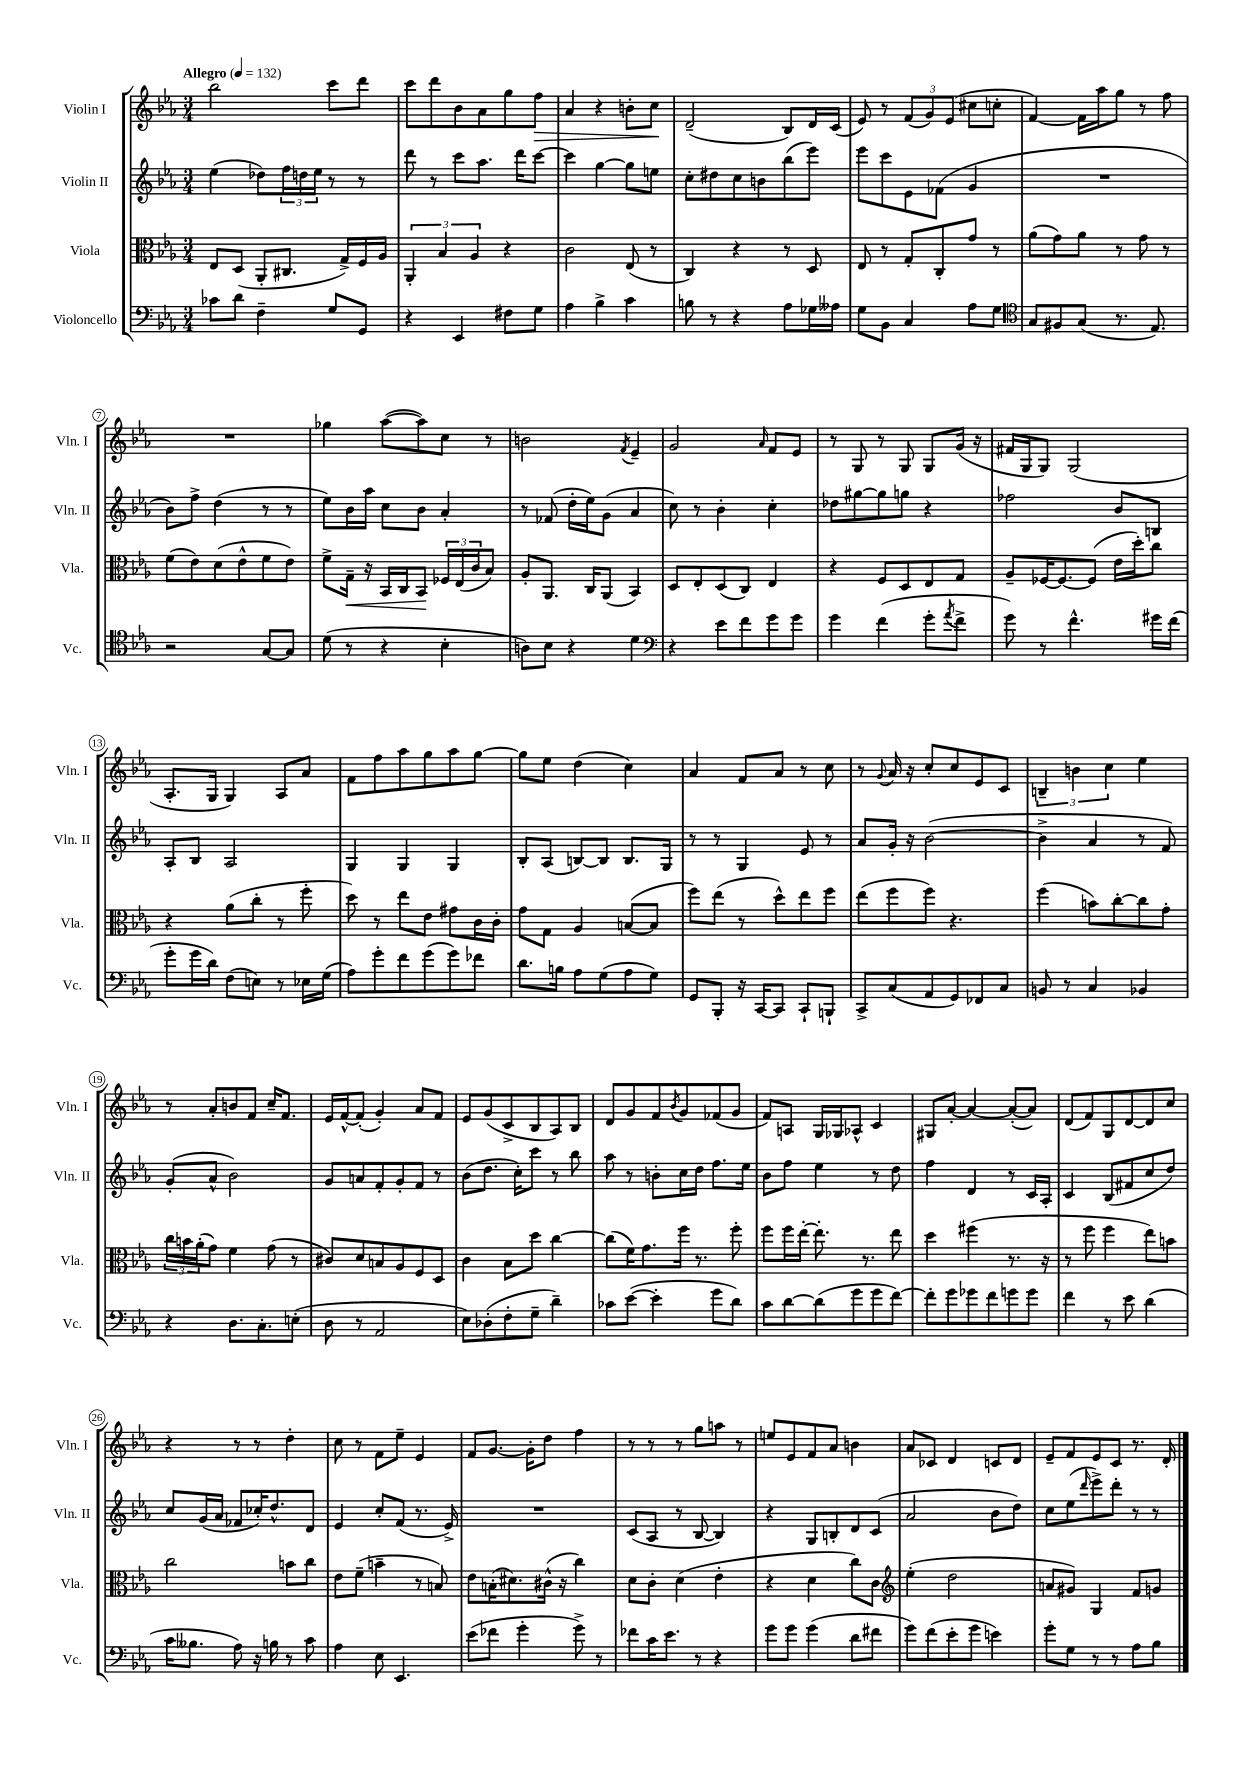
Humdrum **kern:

**kern	**kern	**kern	**kern
*staff4	*staff3	*staff2	*staff1
*clefF4	*clefC3	*clefG2	*clefG2
*k[b-e-a-]	*k[b-e-a-]	*k[b-e-a-]	*k[b-e-a-]
*M3/4	*M3/4	*M3/4	*M3/4
*MM132	*MM132	*MM132	*MM132
8c-\L	8E-/L	(4ee-\	2bb-\
8d\J	(8D/J	.	.
4F~\	8AA-'/L	8dd-\L)	.
.	8.C#/J	24ff\L	.
.	.	24dd\	.
.	.	24ee-\JJ	.
8G/L	.	8r	8ccc\L
.	16G^/LL)	.	.
8GG/J	16F/	8r	8ddd\J
.	16A-/JJ	.	.
=	=	=	=
4r	6AA-'/	8ddd\	8ccc\L
.	.	8r	8ddd\
.	6B-/	.	.
4EE-/	.	8ccc\L	8b-\
.	6A-/	.	.
.	.	8.aa-\J	8a-\
8F#\L	4r	.	8gg\
.	.	16ddd\LK	.
8G\J	.	[8ccc\J	8ff\J
=	=	=	=
4A-\	2c\	4ccc\]	4a-/
4B-^\	.	[4gg\	4r
4c\	(8E-/	8gg\]L	8b'\L
.	8r	8ee\J	8cc\J
=	=	=	=
8B\	4C/)	8cc'\L	(2d~/
8r	.	8dd#\	.
4r	4r	8cc\	.
.	.	8b\	.
8A-\L	8r	(8bb-\	8B-/L)
16G-\L	8D/	8eee-\J)	16d/L
16A--\JJ	.	.	(16c/JJ
=	=	=	=
8G\L	8E-/	8eee-\L	8e-/)
8BB-\J	8r	8ccc\	8r
4C/	8G'/L	8e-\	(12f/L
.	.	.	12g/)
.	8C'/	(8f-\J	.
.	.	.	(12e-/J
8A-\L	8g/J	4g/	8cc#\L
8G\J	8r	.	8cc'\J
=	=	=	=
*clefC4	*	*	*
8G/L	(8a-\L	2.r	[4f/)
8F#/	8g\)	.	.
(8G/J	8a-\J	.	16f\]LL
.	.	.	16aa-\J
8.r	8r	.	8gg\J
.	8g\	.	8r
8.E-/)	.	.	.
.	8r	.	8ff\
=	=	=	=
2r	(8f\L	8b-\L)	2.r
.	8e-\)	8ff^\J	.
.	(8d\	(4dd\	.
.	8e-^^\	.	.
[8G/L	8f\	8r	.
8G/]J	8e-\J)	8r	.
=	=	=	=
(8d\	8f^\L	8ee-\L)	4gg-\
8r	16G~\Jk	16b-\L	.
.	16r	16aa-\JJ	.
4r	16BB-/LL	8cc\L	([8aa-\L
.	16C/J	.	.
.	8BB-/J	8b-\J	8aa-\])
4B-'\	24F-/LL	4a-'/	8cc\J
.	(24E-/	.	.
.	24c/J	.	.
.	8B-/J)	.	8r
=	=	=	=
8A\L)	8A-'/L	8r	2b\
8B-\J	8.AA-/J	(8f-/	.
4r	.	16dd'\LL	.
.	16C/LK	16ee-\J)	.
.	(8AA-/J	(8g\J	.
.	.	.	8qf/
4d\	4BB-/)	4a-/	4e-~/
=	=	=	=
*clefF4	*	*	*
4r	8D/L	8cc\)	2g/
.	8E-'/	8r	.
8e-\L	(8D/	4b-'\	.
8f\	8C/J)	.	.
.	.	.	16qqa-/
8g\	4E-/	4cc'\	8f/L
8g\J	.	.	8e-/J
=	=	=	=
4g\	4r	8dd-\L	8r
.	.	[8gg#\	8G/
(4f\	8F/L	8gg#\]	8r
.	8D/	8gg\J	8G/
8g'\L	8E-/	4r	8G/L
8qa-/	.	.	.
8f^\J	8G/J	.	(16g/Jk
.	.	.	16r
=	=	=	=
8g\)	8A-~/L	2ff-\	16f#/LL
.	.	.	16G/J
8r	[16F-/K	.	8G/J)
.	8.F-/_	.	.
4.f^^\	.	.	(2G/
.	(8F-/]J	.	.
.	16e-\LL	8b-/L	.
.	16dd'\J)	.	.
16g#\LL	8cc\J	8B/J	.
(16f\JJ	.	.	.
=	=	=	=
8g'\L	4r	8A-'/L	8.A-'/L
16g\L	.	8B-/J	.
16d\JJ)	.	.	16G/Jk
(8F\L	(8a-\L	2A-/	4G/)
8E\J)	8cc'\J	.	.
8r	8r	.	8A-/L
16E-\LL	8ff'\	.	8a-/J
(16G\JJ	.	.	.
=	=	=	=
8A-\L)	8dd\)	4G/	8f\L
8g'\	8r	.	8ff\
8f\	8ee-\L	4G/	8aa-\
(8g\	8e-\J	.	8gg\
8g\)	8g#\L	4G/	8aa-\
8f-\J	16c\L	.	[8gg\J
.	16c'\JJ	.	.
=	=	=	=
8.d\L	8g\L	8B-'/L	8gg\]L
.	8G\J	(8A-/J	8ee-\J
16B\Jk	.	.	.
8A-\L	4A-/	[8B/L)	(4dd\
(8G\	.	8B/]J	.
8A-\	([8B/L	8.B/L	4cc\)
8G\J)	8B/]J	.	.
.	.	16G/Jk	.
=	=	=	=
8GG/L	8ff\L)	8r	4a-/
8BBB-'/J	(8ee-\J	8r	.
16r	8r	4G/	8f/L
[16CC/LK	.	.	.
8CC/]J	8dd^^\L)	.	8a-/J
8CC`/L	8ee-\	8e-/	8r
8BBB`/J	8ff\J	8r	8cc\
=	=	=	=
8CC^/L	(8ee-\L	8a-/L	8r
.	.	.	8qqg/
(8C/	8ff\	16g'/Jk	16a-/
.	.	16r	16r
8AA-/	8ff\J)	([2b-\	8cc'/L
8GG/)	4.r	.	8cc/
8FF-/	.	.	8e-/
8C/J	.	.	8c/J
=	=	=	=
8BB/	(4ff\	4b-^\]	6B~/
8r	.	.	.
.	.	.	6b\
4C/	8b\L)	4a-/	.
.	.	.	6cc\
.	[8cc'\	.	.
4BB-/	8cc\]	8r	4ee-\
.	8g'\J	8f/)	.
=	=	=	=
4r	24cc\LL	(8g'/L	8r
.	24b\	.	.
.	(24a-'\J	.	.
.	8g\J)	8a-^^/J	8a-'/L
8.D\L	4f\	2b-\)	8b/
.	.	.	8f/J
8.C'\	.	.	.
.	(8g\	.	16cc~/LK
.	.	.	8.f/J
(8E'\J	8r	.	.
=	=	=	=
8D\	8c#/L)	8g/L	16e-/LL
.	.	.	[16f^^/J
8r	8d/	8a/	(8f'/]J
2AA-/	8B/	8f'/	4g'/)
.	8A-/	8g'/	.
.	8F/	8f/J	8a-/L
.	8D/J	8r	8f/J
=	=	=	=
8E-\L)	4c\	(8b-\L	8e-/L
(8D-'\	.	8.dd\J	(8g/
8F'\	8B-\L	.	8c^/
.	.	16cc'\LK)	.
8G~\J	8dd\J	8ccc\J	8B-/
4d~\)	[4cc\	8r	8A-/)
.	.	8bb-\	8B-/J
=	=	=	=
8c-\L	(8cc\]L	8aa-\	8d/L
([8e-\J	16f\K)	8r	8g/
.	8.g\	.	.
4e-'\]	.	8b'\L	8f/
.	.	.	8qb-/
.	16ff\Jk	16cc\L	8g/
.	8.r	16dd\JJ	.
8g\L	.	8.ff\L	(8f-/
8d\J)	8ff'\	.	8g/J
.	.	16ee-\Jk	.
=	=	=	=
8c\L	8ff\L	8b-\L	8f/L)
[8d\	16ff\L	8ff\J	8A/J
.	[16ee-'\JJ	.	.
(8d\]	8.ee-'\]	4ee-\	16G/LL
.	.	.	16G-/J
8g\	.	.	8A-^^/J
.	8.r	.	.
8g\	.	8r	4c/
[8f\J)	8ee-\	8dd\	.
=	=	=	=
8f'\]L	4dd\	4ff\	8G#/L
8g\	.	.	[8a-'/J
8g-\	(4ff#\	4d/	4a-/_
8f\	.	.	.
8g\	8.r	8r	(8a-'/_L
8g\J	.	16c/LL	8a-/]J)
.	16r	16A-'/JJ	.
=	=	=	=
4f\	8r	4c/	(8d/L
.	8ff\	.	8f/)
8r	4ff\	(8B-/L	8G/
8e-\	.	8f#/	[8d/
(4d\	8ee-\L)	8cc/	8d/]
.	8b\J	8dd/J)	8cc/J
=	=	=	=
16c\LK	2cc\	8cc/L	4r
8.B--\J	.	.	.
.	.	(16g/L	.
.	.	16a-/JJ	.
8A-\)	.	8f-/L	8r
16r	.	16cc-'/K)	8r
16B\	.	8.dd^^/	.
8r	8b\L	.	4dd'\
8c\	8cc\J	8d/J	.
=	=	=	=
4A-\	8e-\L	4e-/	8cc\
.	(8f~\J	.	8r
8E-\	4b~\	8cc'/L	8f\L
4.EE-/	.	(8f/J	8ee-~\J
.	8r	8.r	4e-/
.	8B/)	.	.
.	.	16e-^/)	.
=	=	=	=
(8e-\L	8e-\L	2.r	8f/L
8f-\J	(16B'\K	.	[8.g/J
.	8.d#\)	.	.
4g'\	.	.	.
.	.	.	16g'\]LK
.	(16c#^^\Jk	.	8dd\J
.	16r	.	.
8g^\)	4cc\)	.	4ff\
8r	.	.	.
=	=	=	=
8f-\L	8d\L	(8c/L	8r
16c\K	8c'\J	8A-/J	8r
8.e-\J	.	.	.
.	(4d\	8r	8r
8r	.	[8B-/	8gg\L
4r	4e-'\	4B-/])	8aa\J
.	.	.	8r
=	=	=	=
8g\L	4r	4r	8ee/L
8g\J	.	.	8e-/
(4g\	4d\	8G/L	8f/
.	.	8B'/	8a-/J
8d\L	8cc\L)	8d/	4b\
8f#\J	8c\J	(8c/J	.
=	=	=	=
*	*clefG2	*	*
8g\L)	(4ee-'\	2a-/	8a-/L
(8f\	.	.	8c-/J
8e-'\	2dd\	.	4d/
8g\J	.	.	.
4e\)	.	8b-\L	8c/L
.	.	8dd\J)	8d/J
=	=	=	=
8g'\L	8a/L	8cc\L	8e-~/L
8G\J	8g#/J)	(8ee-\	8f/
.	.	16qqddd/	.
8r	4G/	8eee-^\)	8e-/
8r	.	8ddd'\J	8c/J
8A-\L	8f/L	8r	8.r
8B-\J	8g/J	8r	.
.	.	.	16d'/
==	==	==	==
*-	*-	*-	*-
